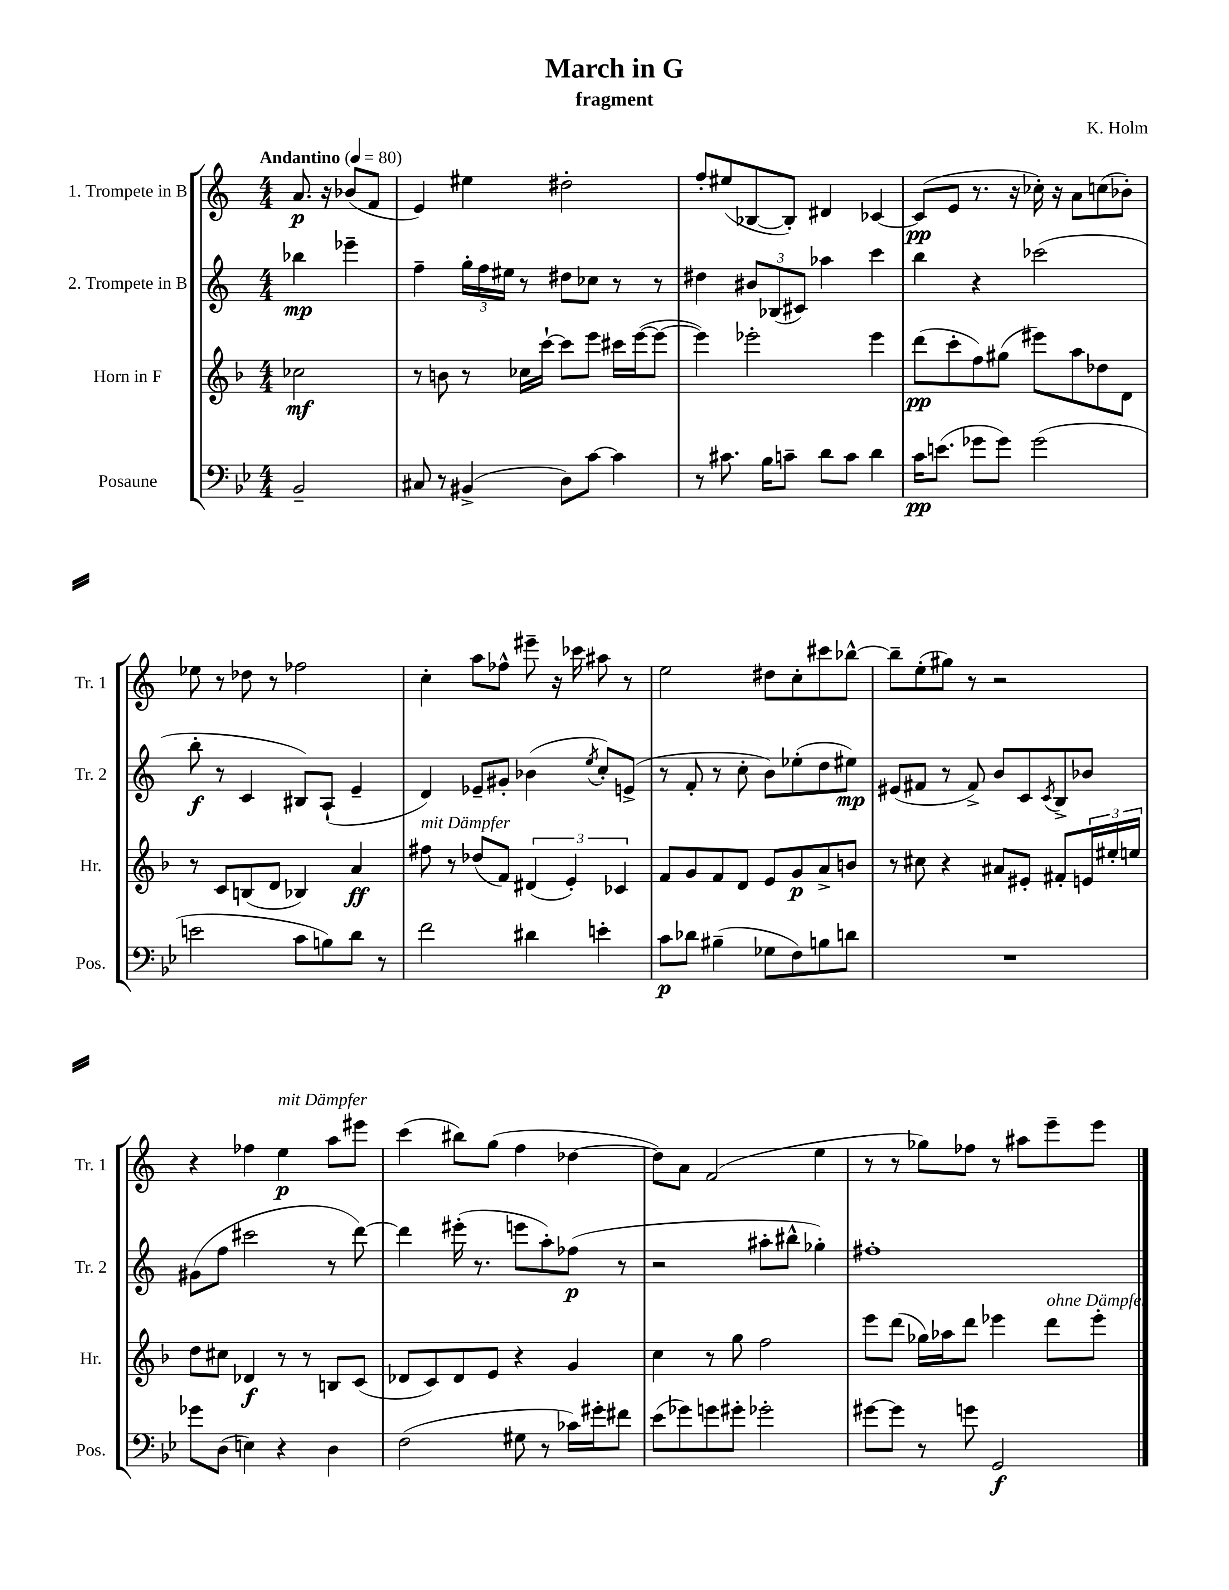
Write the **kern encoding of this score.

**kern	**dynam	**kern	**dynam	**kern	**dynam	**kern	**dynam
*part4	*part4	*part3	*part3	*part2	*part2	*part1	*part1
*staff4	*staff4	*staff3	*staff3	*staff2	*staff2	*staff1	*staff1
*I"Posaune	*	*I"Horn in F	*	*I"2. Trompete in B	*	*I"1. Trompete in B	*
*I'Pos.	*	*I'Hr.	*	*I'Tr. 2	*	*I'Tr. 1	*
*clefF4	*	*clefG2	*	*clefG2	*	*clefG2	*
*k[b-e-]	*	*k[b-]	*	*k[]	*	*k[]	*
*M4/4	*	*M4/4	*	*M4/4	*	*M4/4	*
*MM80	*	*MM80	*	*MM80	*	*MM80	*
=	=	=	=	=	=	=	=
!	!	!	!	!	!	!LO:TX:a:B:t=Andantino	!
2BB-~/	.	2cc-X\	mf	4bb-X\	mp	8.a/	p
.	.	.	.	.	.	16r	.
.	.	.	.	4eee-X~\	.	(8b-X/L	.
.	.	.	.	.	.	8f/J	.
=1	=1	=1	=1	=1	=1	=1	=1
8C#X/	.	8r	.	4ff~\	.	4e/)	.
8r	.	8bn\	.	.	.	.	.
(4BB#X^/	.	8r	.	24gg'\LL	.	4ee#X\	.
.	.	.	.	24ff\	.	.	.
.	.	.	.	24ee#X\JJ	.	.	.
.	.	16cc-X\LL	.	8r	.	.	.
.	.	[16ccc`\JJ	.	.	.	.	.
8D\L)	.	8ccc\L]	.	8dd#X\L	.	2dd#X'\	.
[8c\J	.	8eee\J	.	8cc-X\J	.	.	.
4c\]	.	16ccc#X\LL	.	8r	.	.	.
.	.	([16eee\J	.	.	.	.	.
.	.	8eee\J_	.	8r	.	.	.
=2	=2	=2	=2	=2	=2	=2	=2
8r	.	4eee\])	.	4dd#X\	.	8ff'/L	.
8.c#X\	.	.	.	.	.	(8ee#X/	.
.	.	2eee-X'\	.	12b#X/L	.	[8B-X/	.
16B-\KL	.	.	.	.	.	.	.
.	.	.	.	(12B-X/	.	.	.
8cn~\J	.	.	.	.	.	8B-'/J])	.
.	.	.	.	12c#X/J)	.	.	.
8d\L	.	.	.	4aa-X\	.	4d#X/	.
8c\J	.	.	.	.	.	.	.
4d\	.	4eee-\	.	4ccc\	.	[4c-X/	.
=3	=3	=3	=3	=3	=3	=3	=3
16c\KL	pp	(8ddd\L	pp	4bb\	.	(8c-/L]	pp
(8.en\J	.	.	.	.	.	.	.
.	.	8ccc'\	.	.	.	8e/J	.
8g-X\L	.	8ff\)	.	4r	.	8.r	.
8g-\J)	.	(8gg#X\J	.	.	.	.	.
.	.	.	.	.	.	16r	.
(2g-\	.	8eee#X\L)	.	(2ccc-X\	.	16cc-X'\)	.
.	.	.	.	.	.	16r	.
.	.	8aa\	.	.	.	8a\L	.
.	.	8dd-X\	.	.	.	(8ccn\	.
.	.	8d\J	.	.	.	8b-X'\J)	.
!!LO:LB:g=z
=4	=4	=4	=4	=4	=4	=4	=4
2en\	.	8r	.	8bb'\	f	8ee-X\	.
.	.	8c/L	.	8r	.	8r	.
.	.	(8Bn/	.	4c/	.	8dd-X\	.
.	.	8d/J	.	.	.	8r	.
8c\L	.	4B-X/)	.	8B#X/L)	.	2ff-X\	.
8Bn\)	.	.	.	(8A`/J	.	.	.
8d\J	.	4a/	ff	4e~/	.	.	.
8r	.	.	.	.	.	.	.
=5	=5	=5	=5	=5	=5	=5	=5
!	!	!LO:TX:a:i:t=mit Dämpfer	!	!	!	!	!
2f\	.	8ff#X\	.	4d/)	.	4cc'\	.
.	.	8r	.	.	.	.	.
.	.	(8dd-X/L	.	8e-X~/L	.	8aa\L	.
.	.	8f/J)	.	8g#X'/J	.	8ff-X^^\J	.
4d#X\	.	(6d#X/	.	(4b-X\	.	8eee#X~\	.
.	.	.	.	.	.	16r	.
.	.	6e'/)	.	.	.	.	.
.	.	.	.	.	.	16ccc-X\	.
.	.	.	.	8qee/	.	.	.
4en'\	.	.	.	8cc'/L)	.	8aa#X\	.
.	.	6c-X/	.	.	.	.	.
.	.	.	.	(8en^/J	.	8r	.
=6	=6	=6	=6	=6	=6	=6	=6
8c\L	p	8f/L	.	8r	.	2ee\	.
8d-X\J	.	8g/	.	8f'/	.	.	.
(4B#X~\	.	8f/	.	8r	.	.	.
.	.	8d/J	.	8cc'\	.	.	.
8G-X\L	.	8e/L	.	8b\L)	.	8dd#X\L	.
8F\)	.	8g/	p	(8ee-X'\	.	8cc'\	.
8Bn\	.	8a^/	.	8dd\	.	8ccc#X\	.
8dn\J	.	8bn/J	.	8ee#X\J)	mp	[8bb-X^^\J	.
=7	=7	=7	=7	=7	=7	=7	=7
1r	.	8r	.	(8e#X/L	.	8bb-~\L]	.
.	.	8cc#X\	.	8f#X/J	.	(8ee'\	.
.	.	4r	.	8r	.	8gg#X\J)	.
.	.	.	.	8f#^/)	.	8r	.
.	.	8a#X/L	.	8b/L	.	2r	.
.	.	8e#X'/J	.	8c/	.	.	.
.	.	.	.	8qc/	.	.	.
.	.	8f#X'/L	.	8B^/	.	.	.
.	.	24en/L	.	8b-X/J	.	.	.
.	.	24ee#X'/	.	.	.	.	.
.	.	24een/JJ	.	.	.	.	.
!!LO:LB:g=z
=8	=8	=8	=8	=8	=8	=8	=8
8g-X\L	.	8dd\L	.	(8g#X\L	.	4r	.
(8D\J	.	8cc#X\J	.	8ff\J	.	.	.
4En\)	.	4d-X/	f	2ccc#X\	.	4ff-X\	.
!	!	!	!	!	!	!LO:TX:a:i:t=mit Dämpfer	!
4r	.	8r	.	.	.	4ee\	p
.	.	8r	.	.	.	.	.
4D\	.	8Bn/L	.	8r	.	8aa\L	.
.	.	(8c/J	.	[8ddd\)	.	8eee#X\J	.
=9	=9	=9	=9	=9	=9	=9	=9
(2F\	.	8d-X/L	.	4ddd\]	.	(4ccc\	.
.	.	8c/)	.	.	.	.	.
.	.	8d-/	.	(16eee#X'\	.	8bb#X\L)	.
.	.	.	.	8.r	.	.	.
.	.	8e/J	.	.	.	(8gg\J	.
8G#X\	.	4r	.	8eeen\L	.	4ff\	.
8r	.	.	.	8aa'\)	.	.	.
16c-X\LL)	.	4g/	.	(8ff-X\J	p	[4dd-X\	.
16g#X'\J	.	.	.	.	.	.	.
8f#X\J	.	.	.	8r	.	.	.
=10	=10	=10	=10	=10	=10	=10	=10
(8e-\L	.	4cc\	.	2r	.	8dd-\L])	.
8g-X\)	.	.	.	.	.	8a\J	.
8gn\	.	8r	.	.	.	(2f/	.
8g#X'\J	.	8gg\	.	.	.	.	.
2g-X'\	.	2ff\	.	8aa#X'\L	.	.	.
.	.	.	.	8bb#X^^\J	.	.	.
.	.	.	.	4gg-X'\)	.	4ee\	.
=11	=11	=11	=11	=11	=11	=11	=11
[8g#X\L	.	8eee\L	.	1ff#X'	.	8r	.
8g#\J]	.	(8ddd\J	.	.	.	8r	.
8r	.	16gg-X\LL)	.	.	.	8gg-X\L)	.
.	.	16aa-X\J	.	.	.	.	.
8gn\	.	8ddd\J	.	.	.	8ff-X\J	.
2GG/	f	4eee-X\	.	.	.	8r	.
.	.	.	.	.	.	8aa#X\L	.
!	!	!LO:TX:a:i:t=ohne Dämpfer	!	!	!	!	!
.	.	8ddd\L	.	.	.	8eee~\	.
.	.	8eee-'\J	.	.	.	8eee\J	.
==	==	==	==	==	==	==	==
*-	*-	*-	*-	*-	*-	*-	*-
